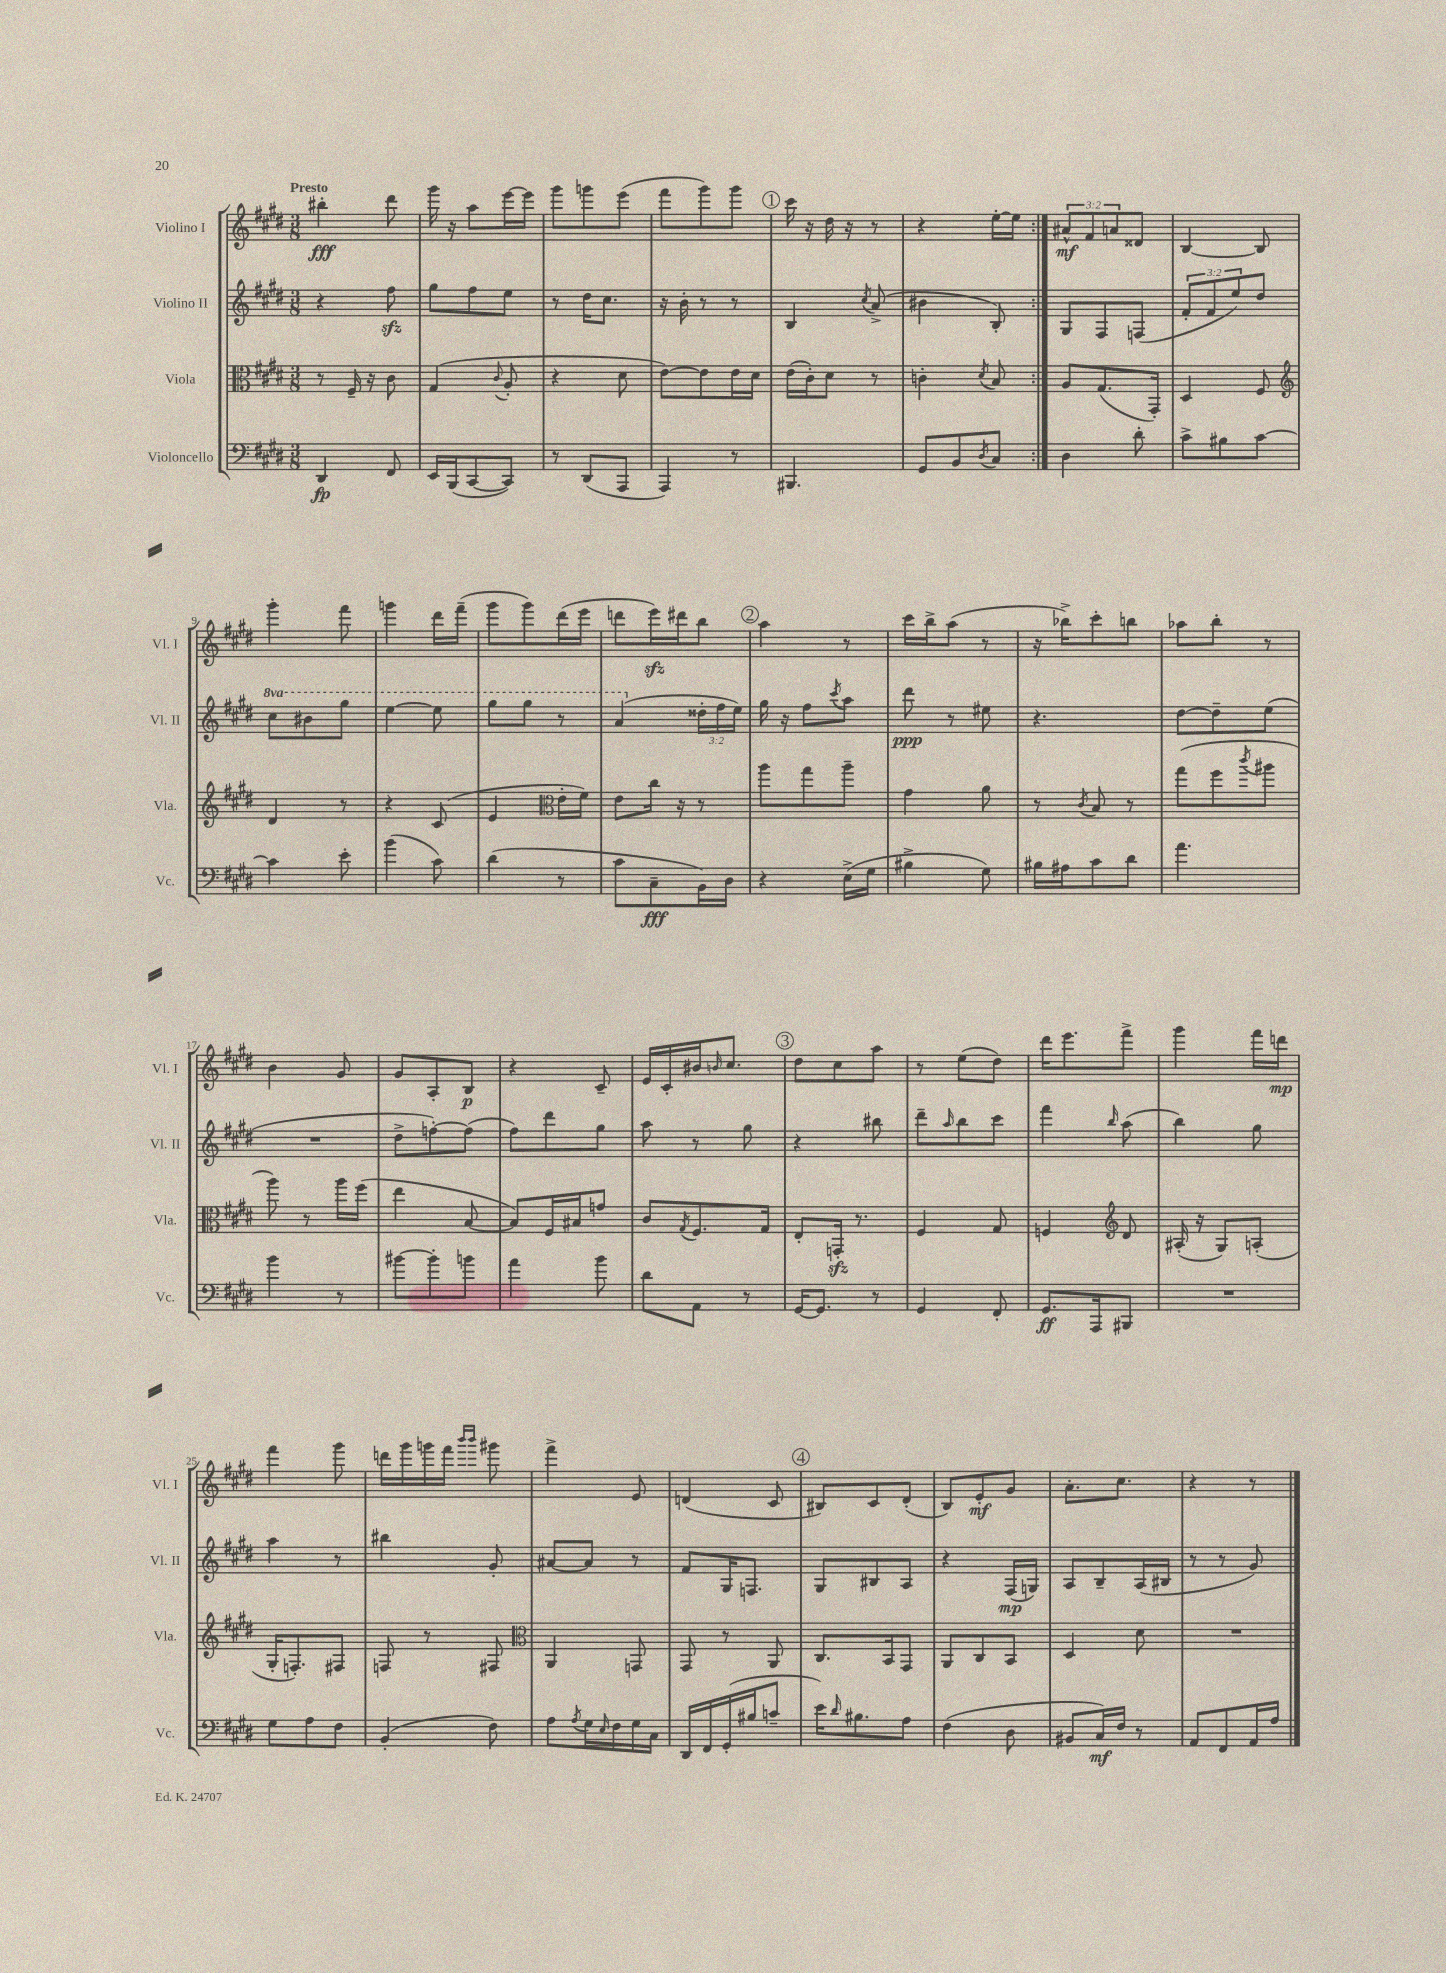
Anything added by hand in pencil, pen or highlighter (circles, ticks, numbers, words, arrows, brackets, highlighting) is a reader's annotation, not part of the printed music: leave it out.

**kern	**dynam	**kern	**kern	**dynam	**kern	**dynam
*part4	*part4	*part3	*part2	*part2	*part1	*part1
*staff4	*staff4	*staff3	*staff2	*staff2	*staff1	*staff1
*I"Violoncello	*	*I"Viola	*I"Violino II	*	*I"Violino I	*
*I'Vc.	*	*I'Vla.	*I'Vl. II	*	*I'Vl. I	*
*clefF4	*	*clefC3	*clefG2	*	*clefG2	*
*k[f#c#g#d#]	*	*k[f#c#g#d#]	*k[f#c#g#d#]	*	*k[f#c#g#d#]	*
*M3/8	*	*M3/8	*M3/8	*	*M3/8	*
=1	=1	=1	=1	=1	=1	=1
!	!	!	!	!	!LO:TX:a:B:t=Presto	!
4DD#/	fp	8r	4r	.	4bb#X'\	fff
.	.	16F#~/	.	.	.	.
.	.	16r	.	.	.	.
8FF#/	.	8c#\	8ff#zz\	.	8ddd#\	.
=2	=2	=2	=2	=2	=2	=2
16EE/LL	.	(4G#/	8gg#\L	.	16ggg#\	.
(16BBB/J	.	.	.	.	16r	.
[8CC#/	.	.	8ff#\	.	8aa\L	.
.	.	8qqc#/	.	.	.	.
8CC#/J])	.	8A'/	8ee\J	.	[16eee\L	.
.	.	.	.	.	16eee\JJ]	.
=3	=3	=3	=3	=3	=3	=3
8r	.	4r	8r	.	8ggg#\L	.
(8DD#/L	.	.	16dd#\KL	.	8gggn\	.
.	.	.	8.cc#\J	.	.	.
8AAA/J	.	8d#\	.	.	(8eee\J	.
=4	=4	=4	=4	=4	=4	=4
4AAA/)	.	[8e\L)	16r	.	8fff#\L	.
.	.	.	16b'\	.	.	.
.	.	8e\]	8r	.	8ggg#\)	.
8r	.	16e\L	8r	.	8ggg#\J	.
.	.	16d#\JJ	.	.	.	.
!!LO:REH:place=s1:t=1
=5	=5	=5	=5	=5	=5	=5
4.BBB#X/	.	(16e\LL	4B/	.	16ccc#\	.
.	.	16c#'\J)	.	.	16r	.
.	.	8d#\J	.	.	16dd#\	.
.	.	.	.	.	16r	.
.	.	.	8qcc#/	.	.	.
.	.	8r	(8a^/	.	8r	.
=6	=6	=6	=6	=6	=6	=6
8GG#/L	.	4cn'\	4b#X\	.	4r	.
8BB/	.	.	.	.	.	.
8qD#/	.	8qd#/	.	.	.	.
8C#/J	.	8B/	8B'/)	.	[16ee'\LL	.
.	.	.	.	.	16ee\JJ]	.
=7:|!	=7:|!	=7:|!	=7:|!	=7:|!	=7:|!	=7:|!
4D#\	.	8A/L	8G#/L	.	12a#X^^/L	mf
.	.	.	.	.	12f#/	.
.	.	(8.G#/	8F#/	.	.	.
.	.	.	.	.	12an/	.
8d#'\	.	.	(8Fn/J	.	8d##X/J	.
.	.	16GG#'/Jk)	.	.	.	.
=8	=8	=8	=8	=8	=8	=8
8c#^\L	.	4D#/	12f#'/L	.	[4B/	.
.	.	.	12f#/	.	.	.
8B#X\	.	.	.	.	.	.
.	.	.	12ee/)	.	.	.
[8c#\J	.	8F#/	8dd#/J	.	8B/]	.
!!LO:LB:g=z
=9	=9	=9	=9	=9	=9	=9
*	*	*clefG2	*	*	*	*
*	*	*	*8va	*	*	*
4c#\]	.	4d#/	8ccc#\L	.	4ggg#'\	.
.	.	.	8bb#X\	.	.	.
8e'\	.	8r	8ggg#\J	.	8fff#\	.
=10	=10	=10	=10	=10	=10	=10
(4b\	.	4r	[4eee\	.	4gggn\	.
8c#\)	.	(8c#/	8eee\]	.	16ddd#\LL	.
.	.	.	.	.	(16fff#~\JJ	.
=11	=11	=11	=11	=11	=11	=11
(4d#\	.	4e/	8ggg#\L	.	8ggg#\L	.
.	.	.	8ggg#\J	.	8ggg#\)	.
*	*	*clefC3	*	*	*	*
8r	.	16e'\LL	8r	.	(16ddd#\L	.
.	.	16f#\JJ)	.	.	16eee\JJ	.
=12	=12	=12	=12	=12	=12	=12
8c#\L	.	8e\L	(4aa/	.	8dddn\L	.
8C#~\	fff	16cc#\Jk	.	.	16eeezz\L)	.
.	.	16r	.	.	16ddd#X\J	.
*	*	*	*X8va	*	*	*
16BB\L)	.	8r	24dd##X'\LL	.	8bb\J	.
.	.	.	24ff#\	.	.	.
16D#\JJ	.	.	.	.	.	.
.	.	.	24ee\JJ)	.	.	.
!!LO:REH:place=s1:t=2
=13	=13	=13	=13	=13	=13	=13
4r	.	8aa\L	16gg#\	.	4aa\	.
.	.	.	16r	.	.	.
.	.	8gg#\	8ff#\L	.	.	.
.	.	.	8qccc#/	.	.	.
(16E^\LL	.	8aa~\J	8aa\J	.	8r	.
16G#\JJ	.	.	.	.	.	.
=14	=14	=14	=14	=14	=14	=14
4B#X^\	.	4g#\	8ddd#\	ppp	16ccc#\LL	.
.	.	.	.	.	16bb^\J	.
.	.	.	8r	.	(8aa\J	.
8G#\)	.	8a\	8ee#X\	.	8r	.
=15	=15	=15	=15	=15	=15	=15
16B#X\LL	.	8r	4.r	.	16r	.
16A#X\J	.	.	.	.	16bb-X^\KL)	.
.	.	8qc#/	.	.	.	.
8c#\	.	8B/	.	.	8ccc#'\	.
8d#\J	.	8r	.	.	8bbn\J	.
=16	=16	=16	=16	=16	=16	=16
4.a\	.	(8gg#\L	[8dd#\L	.	8aa-X\L	.
.	.	8ff#\	8dd#~\]	.	8bb'\J	.
.	.	8qccc#/	.	.	.	.
.	.	8aa#X\J	(8ee\J	.	8r	.
!!LO:LB:g=z
=17	=17	=17	=17	=17	=17	=17
4b\	.	8aa\)	4.r	.	4b\	.
.	.	8r	.	.	.	.
8r	.	16aa\LL	.	.	8g#/	.
.	.	(16ff#\JJ	.	.	.	.
=18	=18	=18	=18	=18	=18	=18
[8b#X\L	.	4ee\	8dd#^\L	.	8g#/L	.
8b#'\]	.	.	[8ffn'\)	.	8A'/	.
8bn\J	.	[8B/	(8ff\J]	.	8B/J	p
=19	=19	=19	=19	=19	=19	=19
4a\	.	8B/L])	8ff#\L)	.	4r	.
.	.	16F#/L	8ddd#\	.	.	.
.	.	16B#X/J	.	.	.	.
8b\	.	8gn/J	8gg#\J	.	8c#~/	.
=20	=20	=20	=20	=20	=20	=20
8d#\L	.	8c#/L	8aa\	.	16e/LL	.
.	.	.	.	.	16c#'/	.
.	.	8qG#/	.	.	.	.
8AA\J	.	8.F#/	8r	.	16b#X/J	.
.	.	.	.	.	16qqbn/	.
.	.	.	.	.	8.cc#/J	.
8r	.	.	8gg#\	.	.	.
.	.	16G#/Jk	.	.	.	.
!!LO:REH:place=s1:t=3
=21	=21	=21	=21	=21	=21	=21
[16GG#/KL	.	8E'/L	4r	.	8dd#\L	.
8.GG#/J]	.	.	.	.	.	.
.	.	16GGnzz'/Jk	.	.	8cc#\	.
.	.	8.r	.	.	.	.
8r	.	.	8bb#X\	.	8aa\J	.
=22	=22	=22	=22	=22	=22	=22
4GG#/	.	4F#/	8ddd#~\L	.	8r	.
.	.	.	16qqaa/	.	.	.
.	.	.	8bb\	.	(8ee\L	.
8FF#'/	.	8G#/	8ccc#\J	.	8dd#\J)	.
=23	=23	=23	=23	=23	=23	=23
8.GG#/L	ff	4Fn/	4fff#\	.	16ddd#\KL	.
.	.	.	.	.	8.eee\	.
16AAA/k	.	.	.	.	.	.
*	*	*clefG2	*	*	*	*
.	.	.	16qqbb/	.	.	.
8BBB#X/J	.	8d#/	(8aa\	.	8fff#^\J	.
=24	=24	=24	=24	=24	=24	=24
4.r	.	(16A#X'/	4bb\)	.	4ggg#\	.
.	.	16r	.	.	.	.
.	.	8G#/L)	.	.	.	.
.	.	(8An'/J	8gg#\	.	16fff#\LL	.
.	.	.	.	.	16dddn\JJ	mp
!!LO:LB:g=z
=25	=25	=25	=25	=25	=25	=25
8G#\L	.	16G#'/KL	4aa\	.	4fff#\	.
.	.	8.Fn'/)	.	.	.	.
8A\	.	.	.	.	.	.
8F#\J	.	8F#X/J	8r	.	8ggg#\	.
=26	=26	=26	=26	=26	=26	=26
(4BB'/	.	8Fn/	4bb#X\	.	16dddn\LL	.
.	.	.	.	.	16ggg#\	.
.	.	8r	.	.	16gggn\	.
.	.	.	.	.	16fff#\JJ	.
.	.	.	.	.	16qqbbb/LL	.
.	.	.	.	.	16qqbbb/JJ	.
8F#\)	.	8F#X/	8g#'/	.	8ggg#X\	.
=27	=27	=27	=27	=27	=27	=27
*	*	*clefC3	*	*	*	*
8A\L	.	4AA/	[8a#X/L	.	4fff#^\	.
8qA/	.	.	.	.	.	.
16G#\L	.	.	8a#/J]	.	.	.
16qqE/	.	.	.	.	.	.
16F#\	.	.	.	.	.	.
16G#\	.	8GGn/	8r	.	8e/	.
16C#\JJ	.	.	.	.	.	.
=28	=28	=28	=28	=28	=28	=28
16DD#/LL	.	8GG#/	8f#/L	.	(4dn/	.
16FF#/	.	.	.	.	.	.
(16GG#'/	.	8r	16G#/K	.	.	.
16B#X/J	.	.	8.Fn/J	.	.	.
8cn~/J	.	8AA/	.	.	8c#/	.
!!LO:REH:place=s1:t=4
=29	=29	=29	=29	=29	=29	=29
16e\KL)	.	8.C#/L	8G#/L	.	8B#X/L)	.
16qqd#/	.	.	.	.	.	.
8.B#X\	.	.	.	.	.	.
.	.	.	8B#X/	.	8c#/	.
.	.	16BB/k	.	.	.	.
8A\J	.	8GG#/J	8A/J	.	(8d#'/J	.
=30	=30	=30	=30	=30	=30	=30
(4F#\	.	8AA/L	4r	.	8B/L)	.
.	.	8C#/	.	.	8e'/	mf
8D#\	.	8BB/J	(16F#/LL	mp	8g#/J	.
.	.	.	16Gn/JJ)	.	.	.
=31	=31	=31	=31	=31	=31	=31
8BB#X/L	.	4D#/	8A/L	.	8.a'\L	.
16C#/L)	mf	.	8B~/	.	.	.
16F#/JJ	.	.	.	.	8.cc#\J	.
8r	.	8d#\	(16A/L	.	.	.
.	.	.	16B#X/JJ	.	.	.
=32	=32	=32	=32	=32	=32	=32
8AA/L	.	4.r	8r	.	4r	.
8FF#/	.	.	8r	.	.	.
16AA/L	.	.	8g#/)	.	8r	.
16A/JJ	.	.	.	.	.	.
==	==	==	==	==	==	==
*-	*-	*-	*-	*-	*-	*-
